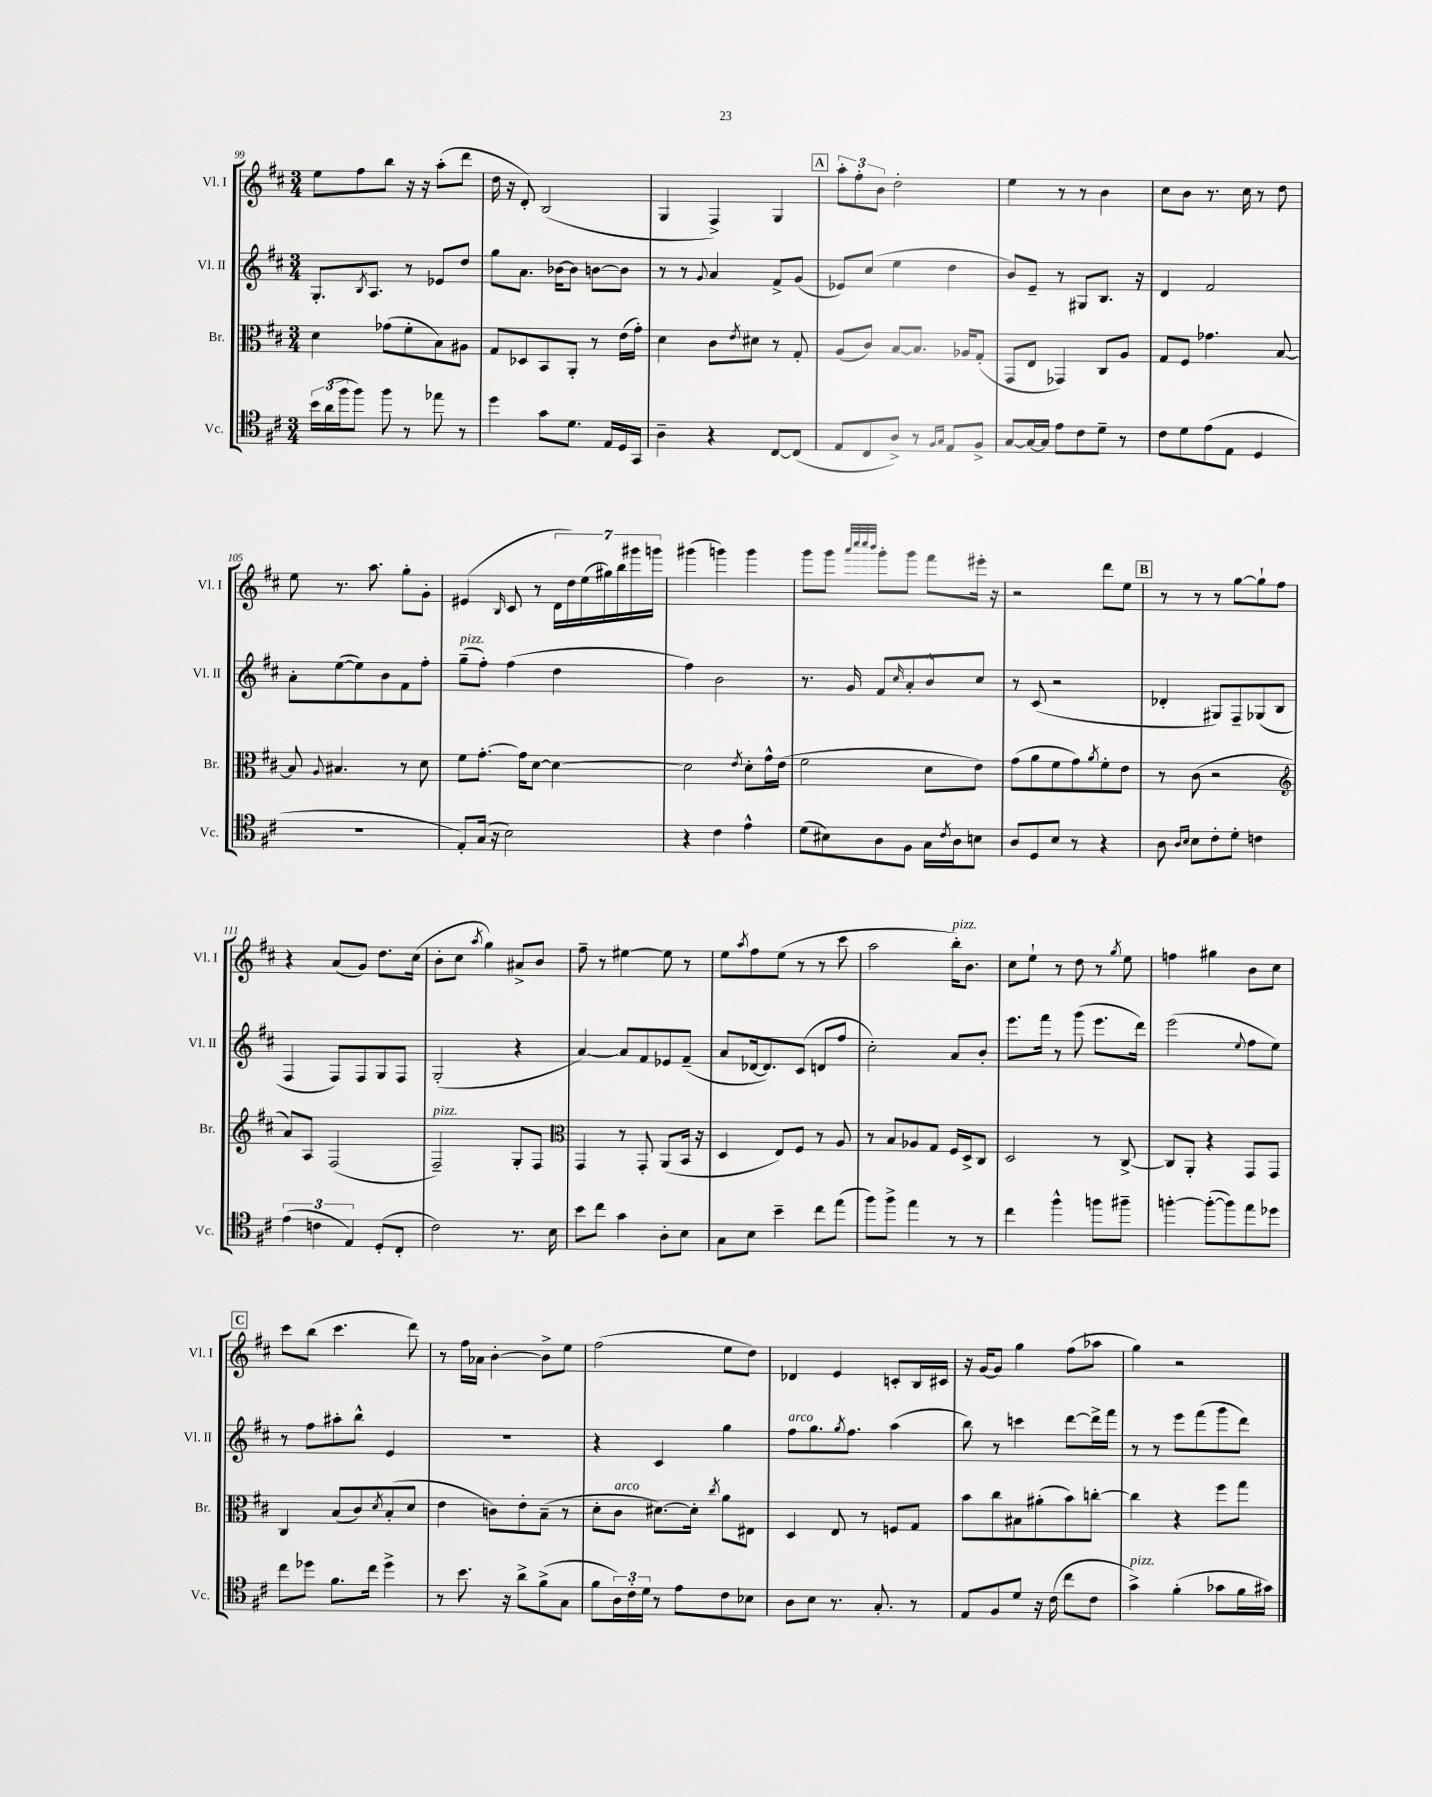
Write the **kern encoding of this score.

**kern	**kern	**kern	**kern
*part4	*part3	*part2	*part1
*staff4	*staff3	*staff2	*staff1
*I"Vc.	*I"Br.	*I"Vl. II	*I"Vl. I
*I'Vc.	*I'Br.	*I'Vl. II	*I'Vl. I
*clefC4	*clefC3	*clefG2	*clefG2
*k[f#c#]	*k[f#c#]	*k[f#c#]	*k[f#c#]
*M3/4	*M3/4	*M3/4	*M3/4
=99	=99	=99	=99
24b\LL	4d\	8.G'/L	8ee\L
(24a\	.	.	.
24ff#\J	.	.	.
8ff#\J)	.	.	8ff#\
.	.	8qB/	.
.	.	8.A/J	.
8ff#\	(8g-X\L	.	8bb\J
8r	8f#'\	8r	16r
.	.	.	16r
8ee-X\	8B\)	8e-X/L	(8aa'\L
8r	8A#X\J	8dd/J	8ddd\J
=100	=100	=100	=100
4dd\	8G/L	8gg\L	16dd\
.	.	.	16r
.	8D-X/	8.a\J	8d'/)
8g\L	8BB/	.	(2B/
.	.	[16b-X\KL	.
8.d\J	8AA'/J	8b-\J]	.
.	8r	[8bn\L	.
16E/LL	.	.	.
16D/	(16e\LL	8b\J]	.
16GG/JJ	16g'\JJ)	.	.
=101	=101	=101	=101
4A~\	4d\	8r	4G/
.	.	8r	.
.	.	8qqg/	.
4r	8c#\L	4a/	4F#^/)
.	8qe/	.	.
.	8d#X\J	.	.
[8C#/L	8r	8f#^/L	4G/
(8C#/J]	8G'/	(8g/J	.
!!LO:REH:place=s1:t=A
=102	=102	=102	=102
8E/L	(8A/L	8e-X/L)	12aa'\L
.	.	.	12ff#'\
8C#/	8c#/J)	(8cc#/J	.
.	.	.	12b\J
8A^/J)	[8B/L	4ee\	2dd'\
8r	8.B/J]	.	.
16qqF#/LL	.	.	.
16qqG/JJ	.	.	.
8E/L	.	4dd\	.
.	16A-X/KL	.	.
8F#^/J	(8G'/J	.	.
=103	=103	=103	=103
[8G/L	8GG/L	8b/L)	4ee\
16G/L_	8E/J	8e~/J	.
16G/JJ]	.	.	.
8e\L	4GG-X/)	8r	8r
8c#\	.	8G#X/L	8r
8d~\J	8C#/L	8.B/J	4b\
8r	8A/J	.	.
.	.	16r	.
=104	=104	=104	=104
8c#\L	8G/L	4d/	8cc#\L
8d\	8F#/J	.	8b\J
(8e\	4.g-X\	2f#/	8.r
8E\J	.	.	.
.	.	.	16cc#\
4D/	.	.	8r
.	[8B/	.	8dd\
!!LO:LB:g=z
=105	=105	=105	=105
2.r	8B/]	8a'\L	8ee\
.	8qqA/	.	.
.	4.B#X/	([8ee\	8.r
.	.	8ee\])	.
.	.	.	8.aa\
.	.	8b\	.
.	8r	8f#\	8gg'\L
.	8d\	8ff#'\J	8g'\J
=106	=106	=106	=106
!	!	!LO:TX:a:i:t=pizz.	!
8E'/L)	8f#\L	(8gg~\L	(4e#X/
(16G/Jk	[8.g'\J	8ff#'\J)	.
16r	.	.	.
.	.	.	16qqB/
2B\)	.	(4ff#\	8c#/
.	16g\KL]	.	.
.	[8d\J	.	8r
.	4d\_	4dd\	28d\LL
.	.	.	28dd\)
.	.	.	(28ee\
.	.	.	28gg#X\)
.	.	.	28bb\
.	.	.	28ggg#X\
.	.	.	28gggn\JJ
=107	=107	=107	=107
4r	2d\]	4ff#\)	(4ggg#X\
4c#\	.	2b\	4gggn\)
.	8qe/	.	.
4e^^\	8d'\L	.	4ggg\
.	16g^^\L	.	.
.	(16e\JJ	.	.
=108	=108	=108	=108
(8d\L	2f#\	8.r	8ggg\L
8B#X\)	.	.	8ggg\J
.	.	16g/	.
.	.	.	32qqaaa/LLL
.	.	.	32qqcccc#/
.	.	.	32qqcccc#/
.	.	.	32qqbbb/JJJ
8A\	.	8f#/L	8ggg'\L
.	.	16qqcc#/	.
8F#\J	.	8a'/	8ggg\J
16G\LL	8d\L	8b^^/	8fff#\L
8qc#/	.	.	.
16A\J	.	.	.
8Bn\J	8e\J)	8cc#/J	16eee#X'\Jk
.	.	.	16r
=109	=109	=109	=109
8A/L	(8g\L	8r	2r
8D/	8a\	(8c#/	.
8B/J	8f#\	2r	.
8r	8g\)	.	.
.	8qa/	.	.
4r	8f#'\	.	8ddd\L
.	8e\J	.	8ee\J
!!LO:REH:place=s1:t=B
=110	=110	=110	=110
8A\	8r	4d-X'/	8r
16qqA/LL	.	.	.
16qqB/JJ	.	.	.
8B\L	(8c#\	.	8r
8c#'\	2r	8G#X/L)	8r
8d'\J	.	8F#~/	[8gg\L
4cn\	.	(8G-X/	8gg`\]
.	.	8B/J	8ff#\J
!!LO:LB:g=z
=111	=111	=111	=111
*	*clefG2	*	*
(6e\	8a/L)	4F#/	4r
.	8A/J	.	.
6cn\	.	.	.
.	(2F#/	8F#/L)	(8a/L
6E/)	.	.	.
.	.	8F#/	8g/J)
(8D'/L	.	8G/	8.dd\L
8C#'/J	.	8F#/J	.
.	.	.	(16cc#\Jk
=112	=112	=112	=112
!	!LO:TX:a:i:t=pizz.	!	!
2c#\)	2F#~/)	(2G'/	8b'\L
.	.	.	8cc#\J
.	.	.	8qaa/
.	.	.	4gg\)
8.r	8G'/L	4r	8a#X^/L
.	8F#/J	.	8b/J
16B\	.	.	.
=113	=113	=113	=113
*	*clefC3	*	*
8b\L	4GG/	[4a/)	8ff#~\
8cc#\J	.	.	8r
4g\	8r	8a/L]	[4ee#X\
.	8GG'/	8f#/	.
8A'\L	(8AA/L	8e-X/	8ee#\]
8B\J	16BB/Jk	(8f#~/J	8r
.	16r	.	.
=114	=114	=114	=114
8G\L	4D/	8a/L	8ee\L
.	.	.	8qaa/
8B\J	.	[16d-X/k	8ff#\
.	.	8.d-/])	.
4b~\	8E/L)	.	(8ee\J
.	8F#/J	(8c#/J	8r
8cc#\L	8r	8dn/L	8r
(8ee\J	8A/	8ff#/J	8ccc#\
=115	=115	=115	=115
8ff#\L)	8r	2cc#'\)	2aa\
8ff#^\J	8B/L	.	.
4ee\	8A-X/	.	.
.	8G/J	.	.
!	!	!	!LO:TX:a:i:t=pizz.
8r	16F#/LL	8a/L	16bb'\KL)
.	16D^/J	.	8.b\J
8r	8C#/J	8b'/J	.
=116	=116	=116	=116
4cc#\	2D/	8.eee\L	8cc#\L
.	.	.	8ee`\J
.	.	16fff#\Jk	.
4ff#^^\	.	8r	8r
.	.	(8ggg\	8dd\
8ffn\L	8r	8.eee\L	8r
.	.	.	8qgg/
8ff#X~\J	[8C#^/	.	8ee\
.	.	16ddd\Jk)	.
=117	=117	=117	=117
[4ffn'\	8C#/L]	(2eee\	4ffn\
.	8AA'/J	.	.
(8ff'\L_	4r	.	4gg#X\
8ff\])	.	.	.
.	.	8qqee/	.
8ee\	8GG/L	8ff#\L	8b\L
8dd-X\J	8GG/J	8ee\J)	8cc#\J
!!LO:LB:g=z
!!LO:REH:place=s1:t=C
=118	=118	=118	=118
8cc#\L	4C#/	8r	8ccc#\L
8dd-X\J	.	8ff#\L	(8bb\J
8.f#\L	(8B/L	8aa#X'\	4.ccc#\
.	8c#/)	8bb^^\J	.
16cc#\Jk	.	.	.
.	8qd/	.	.
4dd-^\	(8B'/	4e/	.
.	8d/J	.	8ddd\)
=119	=119	=119	=119
8r	4e\	2.r	8r
8.b\	.	.	16ff#\LL
.	.	.	16a-X\JJ
.	8cn\L)	.	[4b'\
16r	.	.	.
8a^\L	8e'\	.	.
(8f#^\	(8B~\J	.	8b^\L]
8G\J	8r	.	8ee\J
=120	=120	=120	=120
8f#\L	8d'\L	4r	(2ff#\
!	!LO:TX:a:i:t=arco	!	!
24A\L)	8c#\J	.	.
24c#'\	.	.	.
24d\JJ	.	.	.
8r	[8.d#X\L)	4c#/	.
8e\L	.	.	.
.	16d#'\Jk]	.	.
.	8qcc#/	.	.
8c#\	8a\L	4gg\	8ee\L
8B-X\J	8E#X\J	.	8dd\J)
=121	=121	=121	=121
!	!	!LO:TX:a:i:t=arco	!
8A\L	4D/	8ff#\L	4d-X/
8B\J	.	8.gg\	.
8.r	8E/	.	4e/
.	.	8qgg/	.
.	.	8.ff#\J	.
.	8r	.	.
8.G'/	.	.	.
.	8Fn/L	(4aa\	8cn'/L
8r	8G/J	.	16B/L
.	.	.	16c#X/JJ
=122	=122	=122	=122
8E/L	8b\L	8bb\)	16r
.	.	.	[16g/KL
8F#/	8cc#\	8r	8g/J]
8d/J	8B#X\	4cccn\	4gg\
16r	(8a#X'\	.	.
(16c#\	.	.	.
8cc#\L	8b\)	[8ddd\L	(8ff#\L
8c#\J	[8ccn'\J	16ddd^\L]	8aa-X\J
.	.	16fff#\JJ	.
=123	=123	=123	=123
!LO:TX:a:i:t=pizz.	!	!	!
4g^\)	4cc\]	8r	4gg\)
.	.	8r	.
(4f#'\	4r	8eee\L	2r
.	.	(8fff#\	.
8g-X\L	8ff#\L	8ggg\	.
16f#\L	8gg\J	8ddd\J)	.
16g#X\JJ)	.	.	.
==	==	==	==
*-	*-	*-	*-
